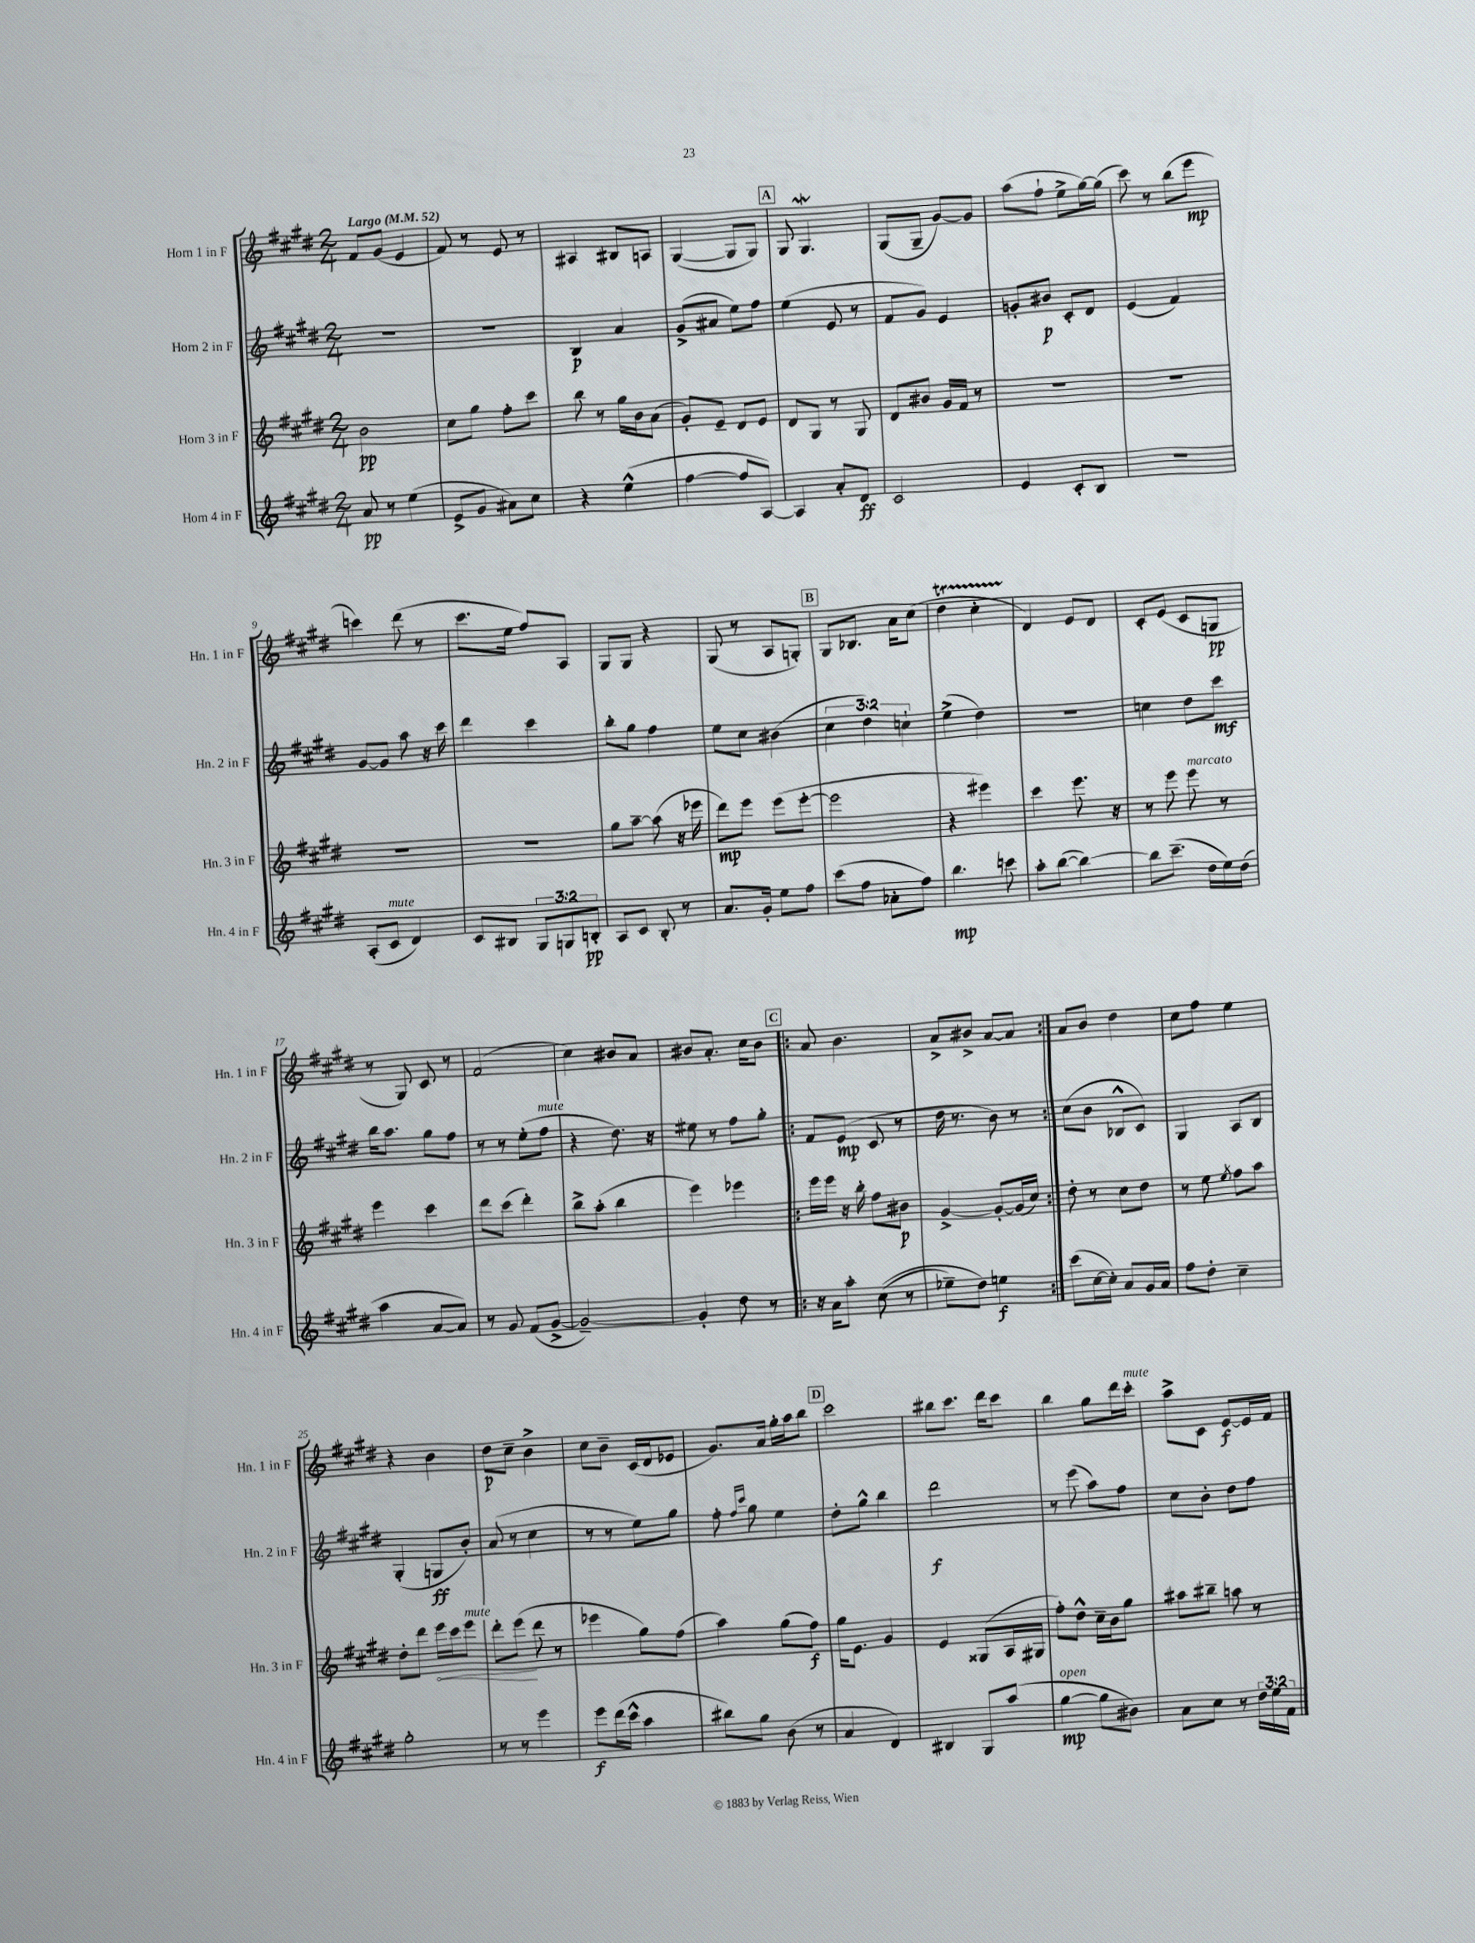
<<
\new StaffGroup <<
\new Staff = "s0" \with { instrumentName = "Horn 1 in F" shortInstrumentName = "Hn. 1 in F" } {
    \clef treble \key e \major \numericTimeSignature \time 2/4 \tempo "Largo" 4 = 52
    fis'8 gis'8( e'4 |
    fis'8) r8 e'8 r8 |
    ais4 bis8 a8 |
    gis4~( gis8 gis8) |
    \mark \markup { \box "A" } gis8 gis4.\mordent |
    gis8( gis8-- gis'8~) gis'8 |
    a''8( fis''8-! e''8-> gis''16~) gis''16( |
    cis'''8) r8 b''8( e'''8\mp |
    c'''4) dis'''8( r8 |
    cis'''8. e''16 fis''8) a8 |
    gis8 gis8 r4 |
    gis8( r8 a8 g8-.) |
    \mark \markup { \box "B" } gis8 bes8. a'16 cis''8( |
    dis''4\startTrillSpan cis''4-. |
    dis'4\stopTrillSpan) e'8 dis'8 |
    cis'8-. e'8( cis'8 g8\pp |
    r8 gis8) cis'8 r8 |
    fis'2( |
    cis''4) bis'8 a'8 |
    bis'8 a'8.-. cis''16 bis'8 |
    \repeat volta 2 { \mark \markup { \box "C" } a'8 b'4. |
    a'8-> bis'8-> a'8~ a'8 | }
    a'8 b'8 dis''4 |
    cis''8 fis''8 e''4 |
    r4 b'4 |
    dis''8\p cis''8-- b'4-> |
    cis''8 b'8-- cis'16( dis'16 ees'8 |
    gis'8.) a'16 gis''16-. a''16 b''8 |
    \mark \markup { \box "D" } cis'''2 |
    bis''8 cis'''8. dis'''16 cis'''8 |
    b''4 gis''8 dis'''16 cis'''16-.^\markup { \italic "mute" } |
    a''8-> cis'8 e'8~\f e'16 fis'16 \bar "|." |
}
\new Staff = "s1" \with { instrumentName = "Horn 2 in F" shortInstrumentName = "Hn. 2 in F" } {
    \clef treble \key e \major \numericTimeSignature \time 2/4 \override Staff.TupletNumber.text = #tuplet-number::calc-fraction-text
    r2 |
    R2 |
    b4\p a'4 |
    gis'8->( ais'8 e''8) fis''8 |
    \mark \markup { \box "A" } e''4( e'8 r8 |
    fis'8 gis'8) e'4 |
    g'8-. bis'8\p cis'8-. dis'8 |
    e'4( fis'4) |
    gis'8~ gis'8 a''8 r16 cis'''16 |
    dis'''4 cis'''4 |
    b''8-. gis''8 fis''4 |
    e''8 cis''8 bis'4( |
    \mark \markup { \box "B" } \tuplet 3/2 { cis''4 dis''4) c''4-! } |
    e''4->( dis''4) |
    r2 |
    c''4 dis''8 cis'''8\mf |
    b''16 a''8. gis''8 fis''8 |
    r8 r8 e''8-.( fis''8^\markup { \italic "mute" } |
    r4 dis''8.) r16 |
    eis''8 r8 fis''8 gis''8-. |
    \repeat volta 2 { \mark \markup { \box "C" } fis'8 e'8\mp( cis'8 r8 |
    dis''16 r8. b'8) r8 | }
    cis''8( b'8 bes8-^ cis'8) |
    gis4 a8 b8 |
    gis4-.( g8\ff b'8-.) |
    a'8( r8 cis''4 |
    r8 r8 e''8) gis''8 |
    fis''8-. \grace { fis''16 cis'''16 } gis''8 e''4 |
    \mark \markup { \box "D" } dis''8-. gis''8-^ b''4 |
    dis'''2\f |
    r8 e'''8( a''8) fis''8 |
    cis''8 b'8-. dis''8 fis''8 \bar "|." |
}
\new Staff = "s2" \with { instrumentName = "Horn 3 in F" shortInstrumentName = "Hn. 3 in F" } {
    \clef treble \key e \major \numericTimeSignature \time 2/4
    b'2\pp |
    cis''8 gis''8 fis''8-. cis'''8 |
    b''8 r8 gis''16 b'16 a'8( |
    gis'8-.) e'8-- dis'8 e'8 |
    \mark \markup { \box "A" } dis'8 gis8 r8 gis8 |
    dis'8 bis'8 gis'16 fis'16 r8 |
    R2 |
    R2 |
    R2 |
    R2 |
    gis''8 a''8~-- a''8( r16 ees'''16 |
    dis'''8\mp) e'''8 e'''8( e'''8~-. |
    \mark \markup { \box "B" } e'''2 |
    r4 eis'''4) |
    cis'''4 e'''8. r16 |
    r8 e'''8 e'''8^\markup { \italic "marcato" } r8 |
    e'''4 cis'''4 |
    dis'''8 cis'''8( dis'''4-.) |
    b''8-> a''8-.( b''4 |
    e'''4) ees'''4 |
    \repeat volta 2 { \mark \markup { \box "C" } e'''16 e'''16 r16 b''16-. fis''8 bis'8\p |
    gis'4~-> gis'8~-. gis'16( cis''16) | }
    dis''8-. r8 cis''8 dis''8 |
    r8 e''8 \acciaccatura { e''8 } fis''8 a''8 |
    dis''8-. dis'''8 \once \override Hairpin.circled-tip = ##t e'''16\< cis'''16 e'''8^\markup { \italic "mute" } |
    dis'''8-. e'''8\!( dis'''8 r8 |
    ees'''4 gis''8) fis''8( |
    a''4) gis''8( fis''8\f) |
    \mark \markup { \box "D" } gis''16 e'8. gis'4 |
    e'4 gisis8( a16 gis16 |
    fis''8-.) dis''8-^ cis''16-- b'16 gis''8 |
    ais''8 bis''8-- a''8 r8 \bar "|." |
}
\new Staff = "s3" \with { instrumentName = "Horn 4 in F" shortInstrumentName = "Hn. 4 in F" } {
    \clef treble \key e \major \numericTimeSignature \time 2/4 \override Staff.TupletNumber.text = #tuplet-number::calc-fraction-text
    a'8\pp r8 e''4( |
    e'8-> gis'8 ais'8) cis''8 |
    r4 e''4-^( |
    fis''4~ fis''8 a8~) |
    \mark \markup { \box "A" } a4 a'8-. dis'8\ff |
    cis'2 |
    e'4 cis'8-. b8 |
    R2 |
    a8-.( cis'8^\markup { \italic "mute" } dis'4) |
    cis'8 bis8 \tuplet 3/2 { gis8 g8 b8-.\pp } |
    a8 cis'8 b8-. r8 |
    a'8. gis'16-. e''8 fis''8 |
    \mark \markup { \box "B" } cis'''8( fis''8 aes'8-. fis''8) |
    b''4.\mp c'''8 |
    a''8-. b''8~( b''4~) |
    b''8 cis'''8.--( dis''16 e''16) dis''16( |
    a''4 a'8~ a'8) |
    r8 gis'8 fis'8( gis'8~-> |
    gis'2~--) |
    gis'4-. dis''8 r8 |
    \repeat volta 2 { \mark \markup { \box "C" } r16 a'16 a''8-. cis''8(\( r8 |
    ees''8--) dis''8\) e''4\f | }
    cis'''8( cis''16~ cis''16-.) a'8 gis'16 a'16 |
    fis''8 dis''8-. cis''4-- |
    gis''2-. |
    r8 r8 e'''4 |
    e'''8\f dis'''16( cis'''16-^ a''4 |
    bis''8) gis''8 b'8( r8 |
    \mark \markup { \box "D" } a'4 dis'4) |
    bis4 gis8 a''8( |
    gis''4~\mp^\markup { \italic "open" } gis''8 bis'8) |
    a'8 cis''8 r8 \tuplet 3/2 { dis''16 e''16 fis'16 } \bar "|." |
}
>>
>>
